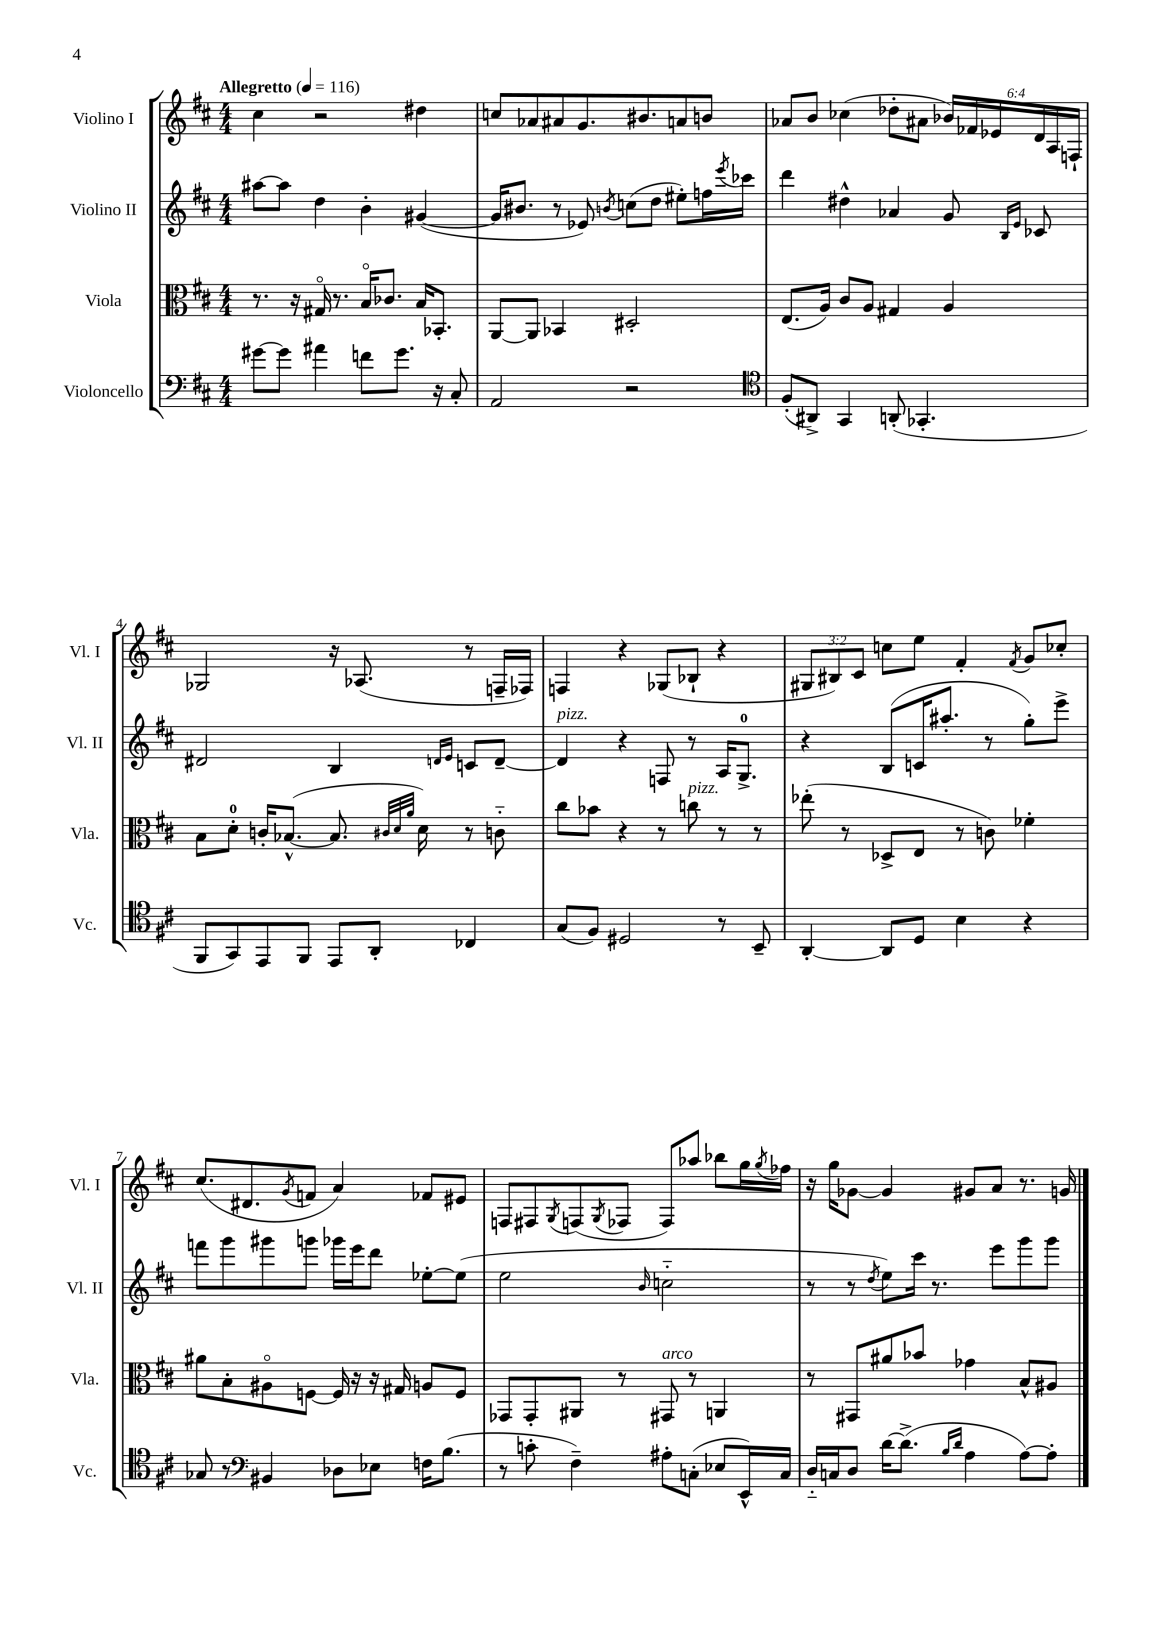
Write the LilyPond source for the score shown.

<<
\new StaffGroup <<
\new Staff = "s0" \with { instrumentName = "Violino I" shortInstrumentName = "Vl. I" } {
    \clef treble \key d \major \numericTimeSignature \time 4/4 \override Staff.TupletNumber.text = #tuplet-number::calc-fraction-text \tempo "Allegretto" 4 = 116
    cis''4 r2 dis''4 |
    c''8 aes'8 ais'8 g'8. bis'8. a'8 b'8 |
    aes'8 b'8 ces''4( des''8-. ais'8 \tuplet 6/4 { bes'16) fes'16 ees'16 d'16 a16 f16-! } |
    ges2 r16 aes8.( r8 f16-- fes16) |
    f4 r4 ges8( bes8-! r4 |
    \tuplet 3/2 { gis8 bis8) cis'8 } c''8 e''8 fis'4-. \acciaccatura { fis'8 } g'8 ces''8-. |
    cis''8.( dis'8. \acciaccatura { g'8 } f'8 a'4) fes'8 eis'8 |
    f8 fis8 \acciaccatura { g8 } f8( \acciaccatura { g8 } fes8 fes8) aes''8 bes''8 g''16 \acciaccatura { g''8 } fes''16 |
    r16 g''16 ges'8~ ges'4 gis'8 a'8 r8. g'16 \bar "|." |
}
\new Staff = "s1" \with { instrumentName = "Violino II" shortInstrumentName = "Vl. II" } {
    \clef treble \key d \major \numericTimeSignature \time 4/4
    ais''8~ ais''8 d''4 b'4-. gis'4~( |
    gis'16 bis'8. r8 ees'8) \acciaccatura { b'8 } c''8( d''8 eis''8-.) f''16 \acciaccatura { e'''8 } ces'''16 |
    d'''4 dis''4-^ aes'4 g'8 \grace { b16 e'16 } ces'8 |
    dis'2 b4 \grace { d'16 e'16 } c'8 d'8~-- |
    d'4^\markup { \italic "pizz." } r4 f8 r8 a16 g8.-0-> |
    r4 b8( c'16 ais''8.-. r8 g''8-.) e'''8-> |
    f'''8 g'''8 gis'''8 g'''8 ges'''16 e'''16 d'''8 ees''8~-. ees''8( |
    e''2 \grace { b'16 } c''2-_ |
    r8 r8 \acciaccatura { d''8 } e''8) cis'''16 r8. e'''8 g'''8 g'''8 \bar "|." |
}
\new Staff = "s2" \with { instrumentName = "Viola" shortInstrumentName = "Vla." } {
    \clef alto \key d \major \numericTimeSignature \time 4/4
    r8. r16 gis16\flageolet r8. b16\flageolet ces'8. b16 bes,8.-. |
    a,8~ a,8 bes,4 dis2-. |
    e8.( a16) cis'8 a8 gis4 a4 |
    b8 d'8-0-. c'16-. bes8.~-^( bes8. \grace { cis'32 d'32 a'32 } d'16) r8 c'8-_ |
    cis''8 bes'8 r4 r8 c''8^\markup { \italic "pizz." } r8 r8 |
    ees''8-.( r8 des8-> e8 r8 c'8) fes'4-. |
    ais'8 b8-. ais8\flageolet f8~ f16 r16 r16 gis16 a8 f8 |
    ges,8 ges,8-. ais,8 r8 gis,8^\markup { \italic "arco" } r8 a,4 |
    r8 gis,8 ais'8 bes'8 ges'4 b8-^ ais8 \bar "|." |
}
\new Staff = "s3" \with { instrumentName = "Violoncello" shortInstrumentName = "Vc." } {
    \clef bass \key d \major \numericTimeSignature \time 4/4
    gis'8~ gis'8 ais'4 f'8 gis'8. r16 cis8-. |
    a,2 r2 |
    \clef tenor fis8-.( ais,8->) g,4 a,8-.( ges,4.-. |
    fis,8 g,8) e,8 fis,8 e,8 a,8-. ces4 |
    g8( fis8) dis2 r8 b,8-- |
    a,4~-. a,8 d8 b4 r4 |
    ges8 r8 \clef bass bis,4 des8 ees8 f16 b8.( |
    r8 c'8-. fis4--) ais8-. c8-.( ees8 e,16-^) c16 |
    d16-_ c16 d8 d'16~ d'8.->( \grace { b16 d'16 } a4 a8~) a8-. \bar "|." |
}
>>
>>
